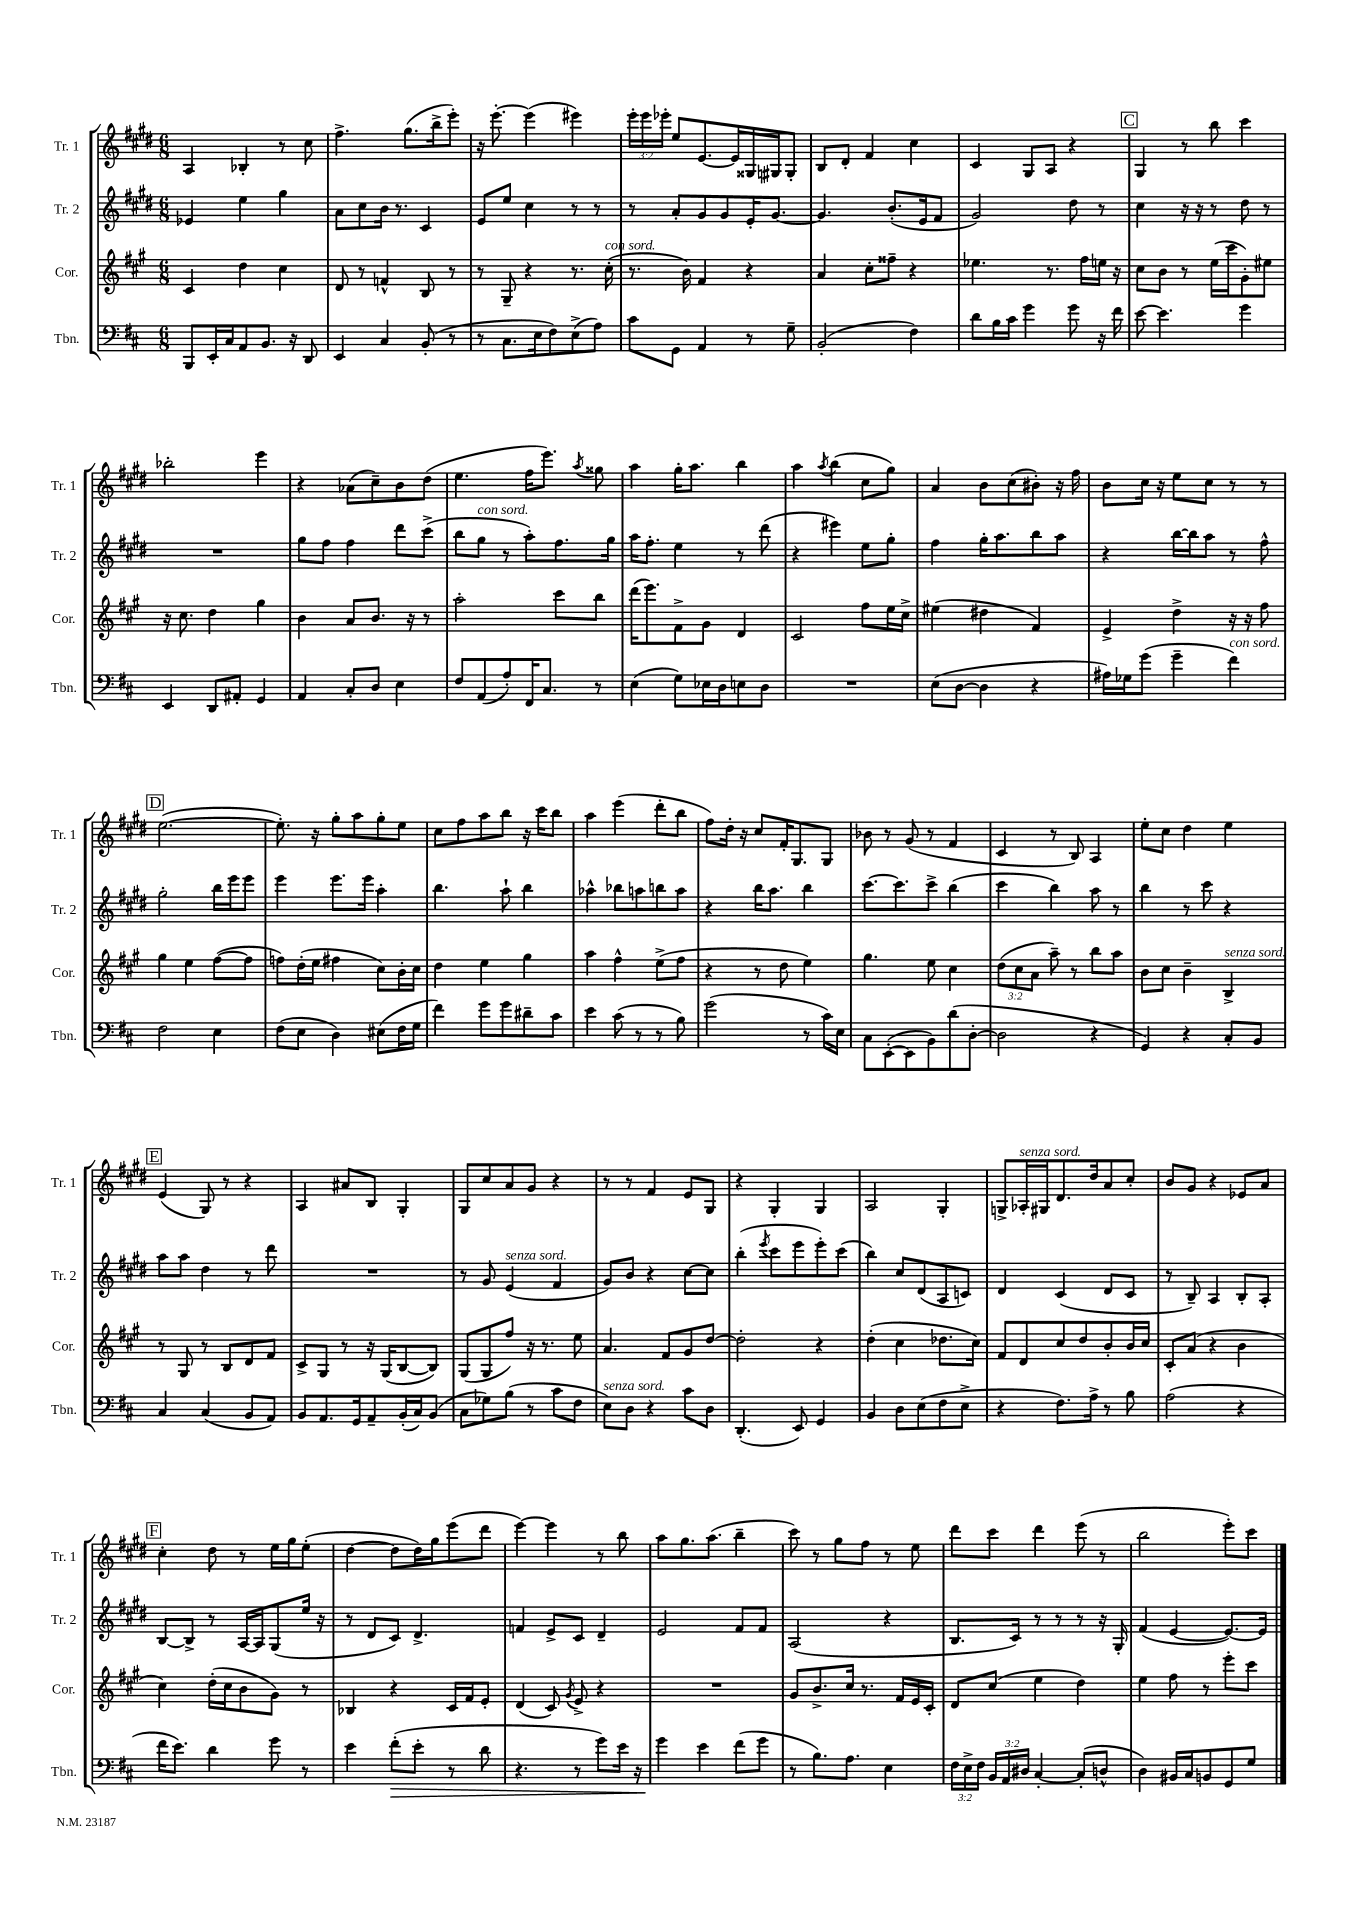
<<
\new StaffGroup <<
\new Staff = "s0" \with { instrumentName = "Tr. 1" shortInstrumentName = "Tr. 1" } {
    \clef treble \key e \major \numericTimeSignature \time 6/8 \override Staff.TupletNumber.text = #tuplet-number::calc-fraction-text
    \autoBeamOff a4 bes4-. r8 cis''8 |
    fis''4.-> gis''8.[( b''16-> e'''8]-.) |
    r16 e'''8.~-. e'''4( eis'''4) |
    \tuplet 3/2 { e'''16[-. e'''16 ees'''16]-. } e''8[ e'8.~ e'16 gisis16 gis16 gis8]-. |
    b8[ dis'8]-. fis'4 cis''4 |
    cis'4 gis8[ a8] r4 |
    \mark \markup { \box "C" } gis4 r8 b''8 cis'''4 |
    bes''2-. e'''4 |
    r4 aes'8[( cis''8--) b'8 dis''8]( |
    e''4. fis''16[ e'''8.]) \acciaccatura { a''8 } gisis''8 |
    a''4 gis''16[-. a''8.] b''4 |
    a''4 \acciaccatura { a''8 } b''4( cis''8[ gis''8]) |
    a'4 b'8[ cis''8( bis'8]-.) r16 fis''16 |
    b'8[ cis''16] r16 e''8[ cis''8] r8 r8 |
    \mark \markup { \box "D" } e''2.~( |
    e''8.-.) r16 gis''8[-. a''8 gis''8-. e''8] |
    cis''8[ fis''8 a''8 b''8] r16 cis'''16[ b''8] |
    a''4 e'''4( dis'''8[-. b''8] |
    fis''8[) dis''16]-. r16 cis''8[ fis'16-. gis8. gis8] |
    bes'8 r8 gis'8( r8 fis'4 |
    cis'4 r8 b8) a4 |
    e''8[-. cis''8] dis''4 e''4 |
    \mark \markup { \box "E" } e'4( gis8) r8 r4 |
    a4 ais'8[ b8] gis4-. |
    gis8[ cis''8 a'8 gis'8] r4 |
    r8 r8 fis'4 e'8[ gis8] |
    r4 gis4-. gis4 |
    a2 gis4-. |
    g8[-> aes16-.^\markup { \italic "senza sord." } gis16 dis'8. dis''16 a'8 cis''8]-. |
    b'8[ gis'8] r4 ees'8[ a'8] |
    \mark \markup { \box "F" } cis''4-. dis''8 r8 e''16[ gis''16 e''8]-.( |
    dis''4~ dis''8[ dis''16) gis''16 e'''8( dis'''8] |
    e'''4~) e'''4 r8 b''8 |
    a''8[ gis''8. a''8.]( b''4-- |
    cis'''8) r8 gis''8[ fis''8] r8 e''8 |
    dis'''8[ cis'''8] dis'''4 e'''8( r8 |
    b''2 e'''8[-.) cis'''8] \bar "|." |
}
\new Staff = "s1" \with { instrumentName = "Tr. 2" shortInstrumentName = "Tr. 2" } {
    \clef treble \key e \major \numericTimeSignature \time 6/8
    \autoBeamOff ees'4 e''4 gis''4 |
    a'8[ cis''8 b'16] r8. cis'4 |
    e'8[ e''8] cis''4 r8 r8 |
    r8 a'8[-. gis'8 gis'8 e'16-. gis'8.]~ |
    gis'4. b'8.[-.( e'16 fis'8] |
    gis'2) dis''8 r8 |
    \mark \markup { \box "C" } cis''4 r16 r16 r8 dis''8 r8 |
    R2. |
    gis''8[ fis''8] fis''4 dis'''8[ cis'''8]->( |
    b''8[ gis''8]^\markup { \italic "con sord." } r8 a''8[-.) fis''8. gis''16] |
    a''16[ fis''8.]-. e''4 r8 dis'''8( |
    r4 eis'''4) e''8[ gis''8]-. |
    fis''4 gis''16[-. a''8. b''8 a''8] |
    r4 b''16[~ b''16 a''8] r8 fis''8-^ |
    \mark \markup { \box "D" } gis''2-. b''16[ e'''16 e'''8] |
    e'''4 e'''8.[ e'''16] a''4-. |
    b''4. a''8-! b''4 |
    aes''4-^ bes''8[ a''8 b''8 a''8] |
    r4 b''16[ a''8.] b''4 |
    cis'''8.[~ cis'''8. cis'''8]-> b''4( |
    cis'''4 b''4) a''8 r8 |
    b''4 r8 cis'''8 r4 |
    \mark \markup { \box "E" } a''8[ a''8] dis''4 r8 dis'''8 |
    R2. |
    r8 gis'8 e'4^\markup { \italic "senza sord." }( fis'4 |
    gis'8[) b'8] r4 cis''8[~ cis''8] |
    b''4-.( \acciaccatura { e'''8 } cis'''8[ e'''8 e'''8-.) cis'''8]( |
    b''4) cis''8[ dis'8( a8 c'8]) |
    dis'4 cis'4( dis'8[ cis'8] |
    r8 b8--) a4 b8[-. a8]-. |
    \mark \markup { \box "F" } b8[~ b8]-> r8 a16[~ a16 gis8( e''16] r16 |
    r8 dis'8[ cis'8]) dis'4.-> |
    f'4 e'8[-> cis'8] dis'4-- |
    e'2 fis'8[ fis'8] |
    a2( r4 |
    b8.[ cis'16]) r8 r8 r8 r16 gis16-. |
    fis'4( e'4~ e'8.[~) e'16] \bar "|." |
}
\new Staff = "s2" \with { instrumentName = "Cor." shortInstrumentName = "Cor." } {
    \clef treble \key a \major \numericTimeSignature \time 6/8 \override Staff.TupletNumber.text = #tuplet-number::calc-fraction-text
    \autoBeamOff cis'4 d''4 cis''4 |
    d'8 r8 f'4-^ b8 r8 |
    r8 gis8-- r4 r8. cis''16-.^\markup { \italic "con sord." }( |
    r8. b'16) fis'4 r4 |
    a'4 cis''8[-. fisis''8]-- r4 |
    ees''4. r8. fis''16[ e''16] r16 |
    \mark \markup { \box "C" } cis''8[ b'8] r8 e''16[( cis'''16 gis'8-.) eis''8] |
    r16 cis''8. d''4 gis''4 |
    b'4 a'8[ b'8.] r16 r8 |
    a''2-. cis'''8[ b''8] |
    d'''16[( e'''8.) fis'8-> gis'8] d'4 |
    cis'2 fis''8[ e''16 cis''16]-> |
    eis''4( dis''4 fis'4) |
    e'4-> d''4-> r16 r16 fis''8 |
    \mark \markup { \box "D" } gis''4 e''4 fis''8[~( fis''8] |
    f''8[) d''16-.( e''16] fis''4 cis''8[) b'16-. cis''16] |
    d''4 e''4 gis''4 |
    a''4 fis''4-^ e''8[->( fis''8] |
    r4 r8 d''8 e''4) |
    gis''4. e''8 cis''4 |
    \tuplet 3/2 { d''8[( cis''8 a'8] } a''8--) r8 b''8[ a''8] |
    b'8[ cis''8] b'4-- b4->^\markup { \italic "senza sord." } |
    \mark \markup { \box "E" } r8 gis8 r8 b8[ d'8 fis'8] |
    cis'8[-> gis8] r8 r16 gis16[( b8~ b8]) |
    gis8[( gis8 fis''8]) r16 r8. e''8 |
    a'4. fis'8[ gis'8 d''8]~ |
    d''2-. r4 |
    d''4-.( cis''4 des''8.[ cis''16]) |
    fis'8[ d'8 cis''8 d''8 b'8-. b'16 cis''16] |
    cis'8[-. a'8]( r4 b'4 |
    \mark \markup { \box "F" } cis''4) d''16[-.( cis''16 b'8 gis'8]) r8 |
    bes4 r4 cis'16[ fis'16 e'8]-. |
    d'4( cis'8) \acciaccatura { gis'8 } e'8-> r4 |
    R2. |
    gis'8[ b'8.-> cis''16] r8. fis'16[ e'16 cis'16]-. |
    d'8[ cis''8]( e''4 d''4) |
    e''4 fis''8 r8 e'''8[-. cis'''8] \bar "|." |
}
\new Staff = "s3" \with { instrumentName = "Tbn." shortInstrumentName = "Tbn." } {
    \clef bass \key d \major \numericTimeSignature \time 6/8 \override Staff.TupletNumber.text = #tuplet-number::calc-fraction-text
    \autoBeamOff b,,8[ e,16-. cis16 a,8 b,8.] r16 d,8 |
    e,4 cis4 b,8-.( r8 |
    r8 cis8.[ e16 fis8) e8->( a8]) |
    cis'8[ g,8] a,4 r8 g8-- |
    b,2-.( fis4) |
    d'8[ b16 cis'16] g'4 g'8 r16 fis'16 |
    \mark \markup { \box "C" } e'8~ e'4. g'4 |
    e,4 d,8[ ais,8]-. g,4 |
    a,4 cis8[-. d8] e4 |
    fis8[ a,8( a8-.) fis,16 cis8.] r8 |
    e4( g8[) ees16 d16 e8 d8] |
    R2. |
    e8[( d8]~ d4 r4 |
    ais16[) ges16 g'8]( g'4-- fis'4^\markup { \italic "con sord." }) |
    \mark \markup { \box "D" } fis2 e4 |
    fis8[( e8] d4) eis8[( fis16 g16] |
    fis'4) g'8[ g'8 dis'8-- cis'8] |
    e'4 cis'8( r8 r8 b8) |
    g'2( r8 cis'16[) e16] |
    cis8[ e,8~-.( e,8 b,8) d'8( d8]~-. |
    d2 r4 |
    g,4) r4 cis8[-. b,8] |
    \mark \markup { \box "E" } cis4 cis4( b,8[ a,8]) |
    b,8[ a,8. g,16 a,8-- b,16-.( cis16) b,8]( |
    cis8[ ges8) b8]( r8 cis'8[ fis8] |
    e8[^\markup { \italic "senza sord." }) d8] r4 cis'8[ d8] |
    d,4.-.( e,8) g,4 |
    b,4 d8[ e8( fis8 e8]-> |
    r4 fis8.[) a16]-> r8 b8 |
    a2( r4 |
    \mark \markup { \box "F" } fis'16[ e'8.]) d'4 g'8 r8 |
    e'4 fis'8[-.\>( e'8]-. r8 d'8 |
    r4. r8 g'8[) e'16] r16 |
    g'4\! e'4 fis'8[( g'8] |
    r8 b8.[) a8.] e4 |
    \tuplet 3/2 { fis16[ e16-> fis16] } \tuplet 3/2 { b,16[ a,16 dis16] } cis4~-. cis8[-.( d8]-^ |
    d4) bis,16[ cis16 b,8 g,8 g8] \bar "|." |
}
>>
>>
\layout { \context { \Score \remove "Bar_number_engraver" } }
